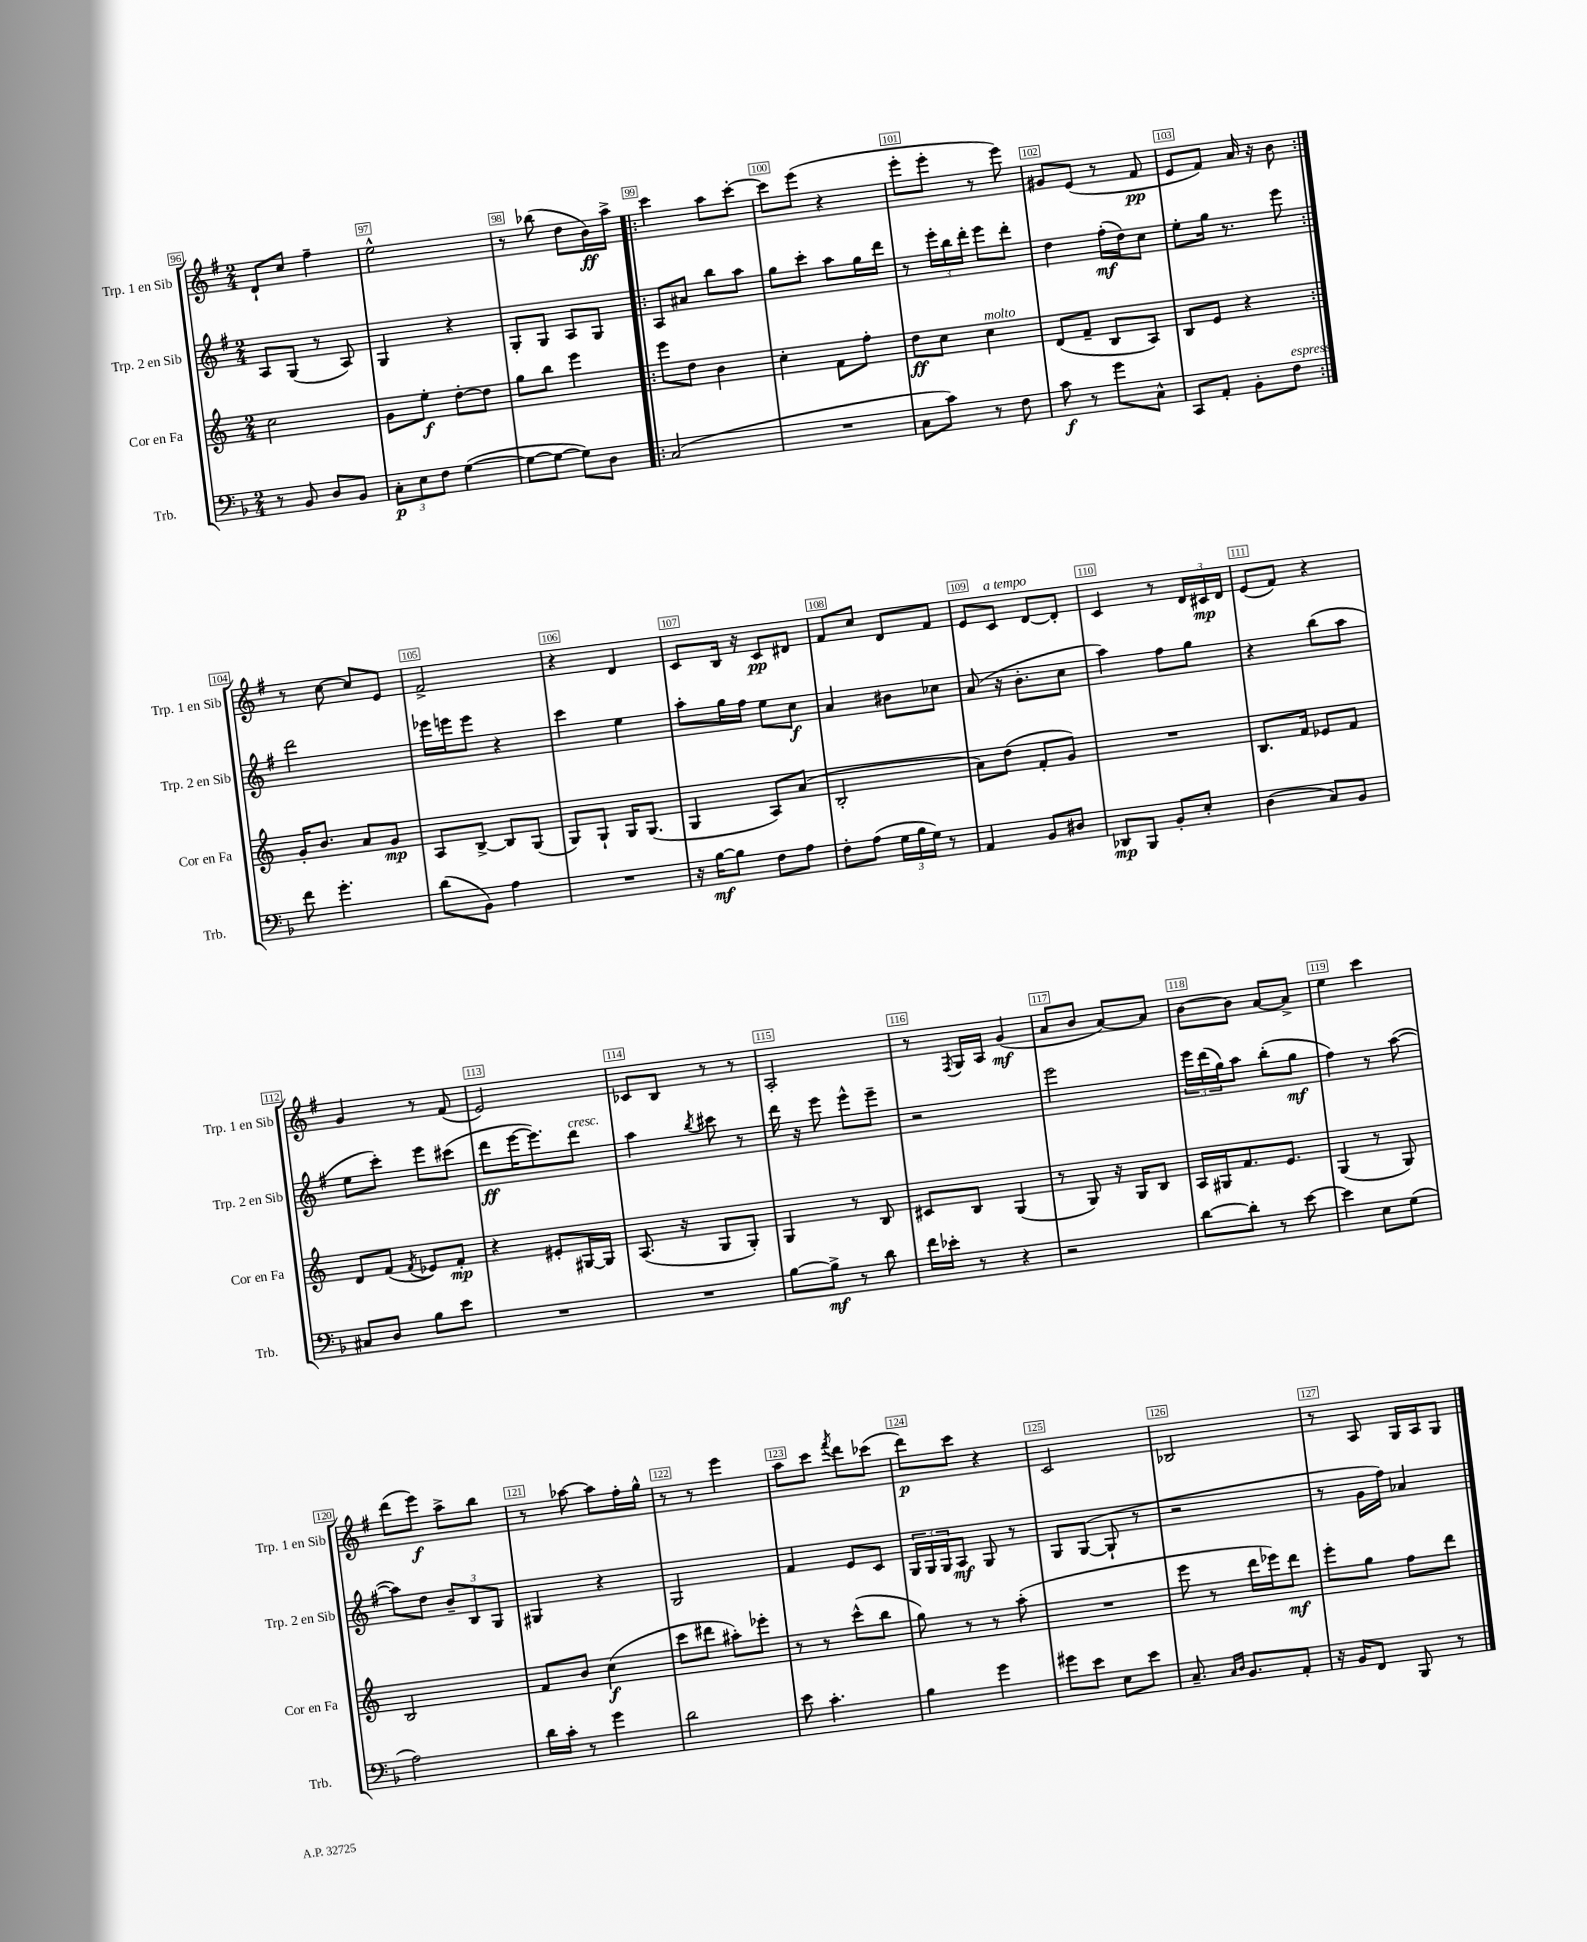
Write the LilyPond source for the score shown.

<<
\new StaffGroup <<
\new Staff = "s0" \with { instrumentName = "Trp. 1 en Sib" shortInstrumentName = "Trp. 1 en Sib" } {
    \clef treble \key g \major \numericTimeSignature \time 2/4
    d'8-! c''8 fis''4-- |
    e''2-^ |
    r8 bes''8( d''8 b'16\ff) a''16-> |
    \repeat volta 2 { c'''4 a''8 c'''8~-. |
    c'''8 e'''8( r4 |
    e'''8-. e'''8-. r8 e'''8) |
    gis'8 e'8( r8 fis'8\pp |
    e'8 fis'8) a'16 r16 b'8 | }
    r8 c''8~ c''8 e'8 |
    fis'2-> |
    r4 d'4 |
    c'8 b16 r16 c'8\pp dis'8 |
    fis'8 c''8 d'8 fis'8 |
    e'8 c'8^\markup { \italic "a tempo" } d'8~ d'8-. |
    c'4 r8 \tuplet 3/2 { d'16 cis'16\mp d'16 } |
    e'8( fis'8) r4 |
    g'4 r8 fis'8( |
    e'2) |
    ces'8 b8 r8 r8 |
    a2-. |
    r8 \acciaccatura { fis8 } g16 a16 g'4\mf( |
    a'8 b'8 a'8~) a'8 |
    b'8~ b'8 a'8~ a'8-> |
    e''4 c'''4 |
    d'''8( e'''8\f) a''8-> b''8 |
    r8 aes''8~ aes''8 fis''16-. g''16-^ |
    r8 r8 e'''4 |
    a''8 c'''8 \acciaccatura { fis'''8 } d'''8 ces'''8( |
    d'''8\p) c'''8 r4 |
    c'2 |
    bes2 |
    r8 a8 g16 a16 g8 \bar "|." |
}
\new Staff = "s1" \with { instrumentName = "Trp. 2 en Sib" shortInstrumentName = "Trp. 2 en Sib" } {
    \clef treble \key g \major \numericTimeSignature \time 2/4
    a8 g8( r8 a8) |
    g4 r4 |
    g8-. g8 a8 g8 |
    \repeat volta 2 { a8 ais'8 b''8 a''8 |
    g''8 c'''8-. a''8 g''16 d'''16 |
    r8 \tuplet 3/2 { e'''16-. b''16 d'''16-. } e'''8 d'''8-. |
    d''4 fis''16-.\mf( d''16) c''8 |
    e''8-. g''16 r8. e'''8 | }
    d'''2 |
    ees'''16 e'''16 e'''8 r4 |
    c'''4 e''4 |
    a''8-. g''16 fis''16 e''8 c''8\f |
    a'4 bis'8 ces''8 |
    a'8( r16 b'8.-. c''8 |
    a''4) fis''8 g''8 |
    r4 b''8( a''8 |
    e''8 c'''8-.) e'''8 cis'''8( |
    d'''8\ff e'''16~ e'''8.) d'''8^\markup { \italic "cresc." } |
    a''4 \acciaccatura { b''8 } cis'''8 r8 |
    d'''16 r16 e'''8 e'''8-^ e'''8-- |
    r2 |
    e'''2 |
    \tuplet 3/2 { e'''16 d'''16( g''16) } a''8 b''8-.( g''8\mf |
    fis''4) r8 a''8~( |
    a''8) d''8 \tuplet 3/2 { b'8-- b8 g8 } |
    gis4 r4 |
    g2 |
    fis'4 e'8 c'8 |
    \tuplet 3/2 { g16 g16 g16 } a8\mf g8 r8 |
    g8 g8~( g8-! r8 |
    r2 |
    r8 g'16 fis''16) aes'4 \bar "|." |
}
\new Staff = "s2" \with { instrumentName = "Cor en Fa" shortInstrumentName = "Cor en Fa" } {
    \clef treble \key c \major \numericTimeSignature \time 2/4
    c''2 |
    g'8 e''8-.\f d''8~-. d''8 |
    g''8 b''8 e'''4 |
    \repeat volta 2 { e'''8 d''8 b'4 |
    c''4-. f'8 f''8-. |
    d''8\ff c''8 c''4^\markup { \italic "molto" } |
    d'8( f'8-- b8 a8) |
    b8 e'8 r4 | }
    g'16-. b'8. a'8 g'8\mp |
    a8 b8~-> b8 g8( |
    g8) g8-! g16 g8.( |
    g4 a8) a'8( |
    b2-. |
    a'8) d''8( f'8-. g'8) |
    R2 |
    b8. f'16 ees'8 f'8 |
    d'8 f'8( \acciaccatura { f'8 } ees'8) f'8-.\mp |
    r4 eis'8-. gis16~ gis16 |
    a8.( r16 g8 g8-.) |
    g4 r8 b8 |
    cis'8 b8 g4( |
    r8 g8) r16 g16 b8 |
    a16 gis16 f'8. e'8. |
    g4( r8 g8) |
    b2 |
    f'8 b'8 c''4\f( |
    c'''8 dis'''8 ais''8-.) ees'''8-. |
    r8 r8 c'''8-^( b''8 |
    g''8) r8 r8 a''8-.( |
    R2 |
    e'''8 r8 d'''16 ees'''16) d'''8\mf |
    e'''8-. g''8 f''8 d'''8 \bar "|." |
}
\new Staff = "s3" \with { instrumentName = "Trb." shortInstrumentName = "Trb." } {
    \clef bass \key f \major \numericTimeSignature \time 2/4
    r8 bes,8 d8 bes,8 |
    \tuplet 3/2 { c8-.\p e8 f8 } g4~( |
    g8~ g8~ g8) d8 |
    \repeat volta 2 { c2( |
    R2 |
    c8 c'8) r8 f8 |
    c'8\f r8 g'8 c8-^ |
    c,8 a,8-. bes,8-. f8^\markup { \italic "espress." } | }
    f'8 g'4.-. |
    d'8( bes,8) a4 |
    R2 |
    r16 bes16~\mf bes8 f8 a8 |
    f8-. a8( \tuplet 3/2 { g16 bes16 g16) } r8 |
    a,4 bes,8 dis8 |
    des,8\mp bes,,8 bes,8-. e8-. |
    d4( c8) bes,8 |
    cis8 d8 bes8 e'8 |
    R2 |
    R2 |
    bes8~ bes8->\mf r8 d'8 |
    f'16 ees'16-. r8 r4 |
    r2 |
    d'8~ d'8-. r8 e'8~ |
    e'4 e8 g8( |
    a2) |
    d'16 c'16-. r8 g'4 |
    d'2 |
    e'8 c'4.-. |
    bes4 g'4 |
    gis'8 e'8 e8 e'8 |
    c8.-- \grace { c16 d16 } bes,8. a,8-. |
    r16 bes,16 f,8 bes,,8 r8 \bar "|." |
}
>>
>>
\layout { \context { \Score currentBarNumber = #96 \override BarNumber.break-visibility = ##(#f #t #t) barNumberVisibility = #all-bar-numbers-visible \override BarNumber.stencil = #(make-stencil-boxer 0.1 0.3 ly:text-interface::print) } }
